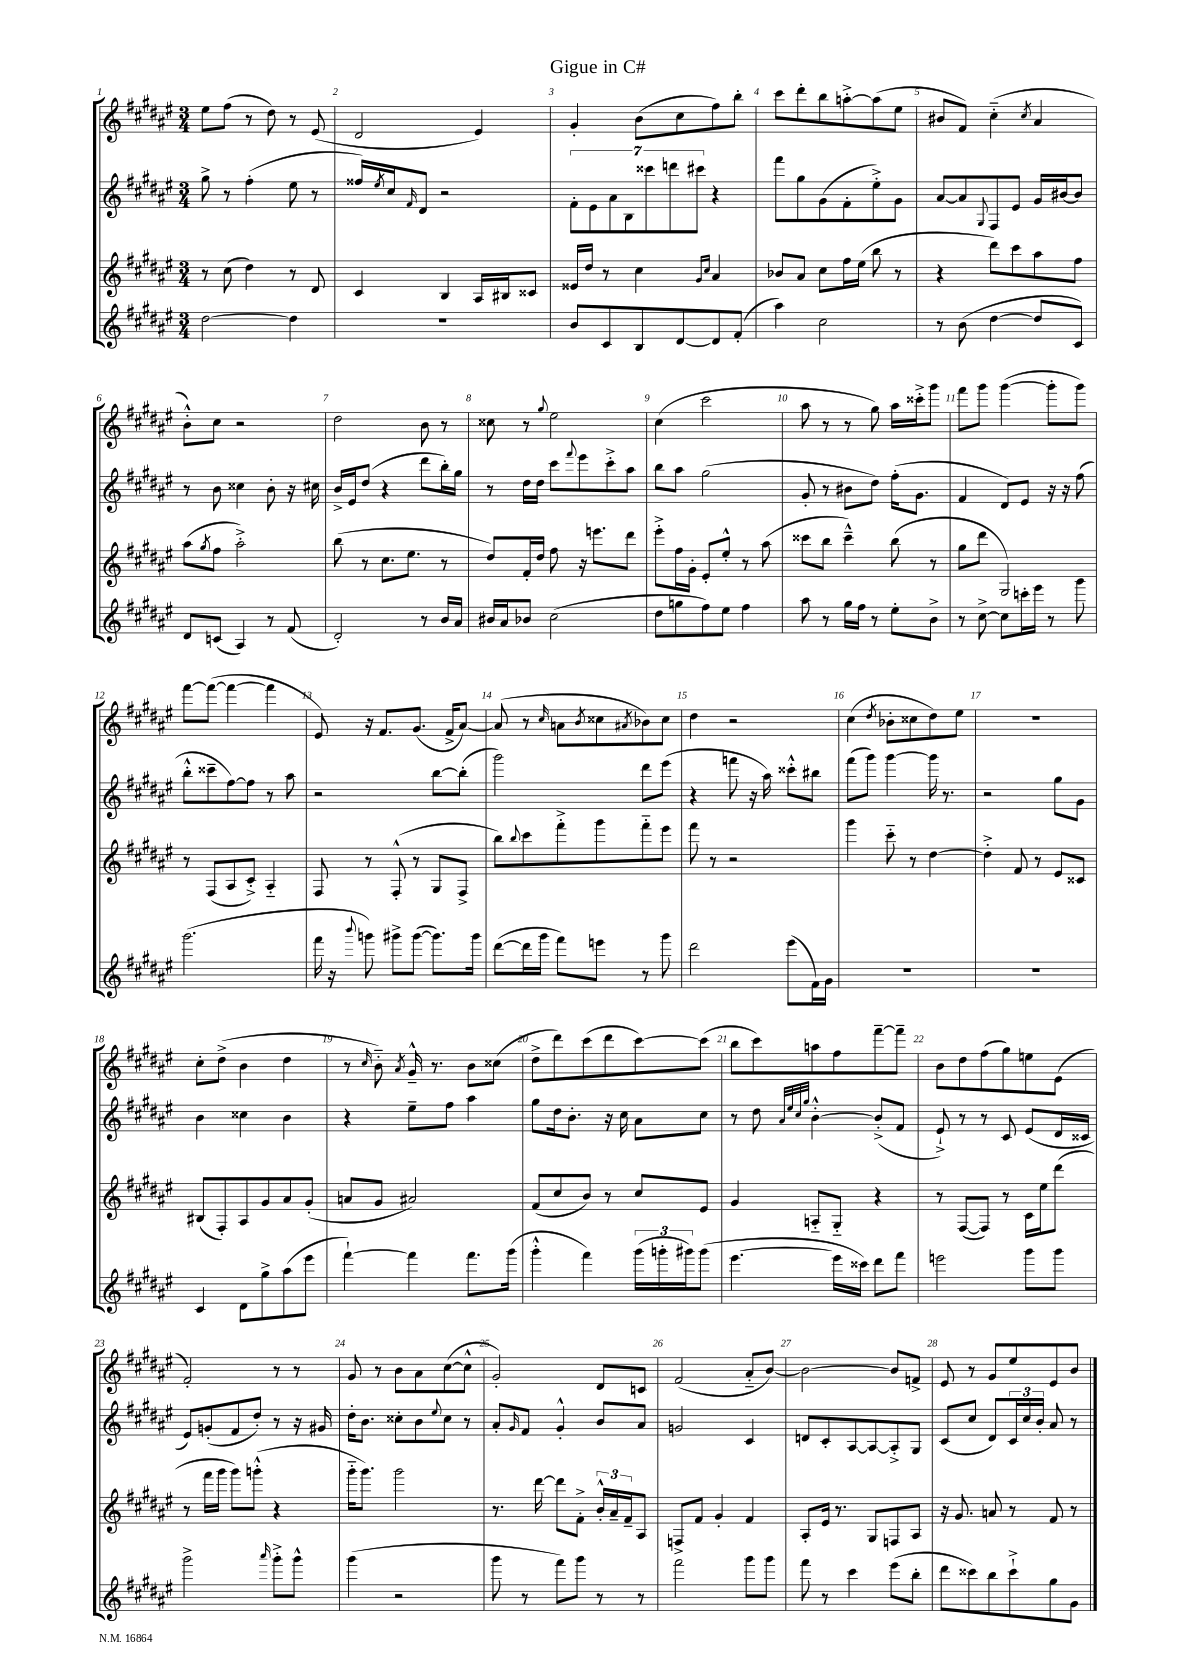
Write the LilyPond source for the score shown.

\header { title = "Gigue in C#" }
<<
\new StaffGroup <<
\new Staff = "s0" {
    \clef treble \key fis \major \numericTimeSignature \time 3/4
    eis''8 fis''8( r8 dis''8) r8 eis'8( |
    dis'2 eis'4) |
    gis'4-. b'8( cis''8 fis''8) b''8-. |
    cis'''8 dis'''8-. b''8 a''8~-.-> a''8( eis''8 |
    bis'8 fis'8) cis''4-_( \acciaccatura { cis''8 } ais'4 |
    b'8-.-^) cis''8 r2 |
    dis''2 b'8 r8 |
    cisis''8 r8 \appoggiatura { gis''8 } eis''2 |
    cis''4( cis'''2 |
    ais''8 r8 r8 gis''8) ais''16 cisis'''16-.-> gis'''8 |
    fis'''8 gis'''8 gis'''4~( gis'''8-. gis'''8) |
    fis'''8~ fis'''8~( fis'''4~ fis'''4 |
    eis'8) r16 fis'8. gis'8.( fis'16-> ais'8~) |
    ais'8( r8 \grace { cis''16 } a'8 \acciaccatura { b'8 } cisis''8 \acciaccatura { ais'8 } bes'8) cisis''8 |
    dis''4 r2 |
    cis''4( \acciaccatura { dis''8 } bes'8-. cisis''8 dis''8) eis''8 |
    R2. |
    cis''8-. dis''8->( b'4 dis''4 |
    r8 \grace { cis''16 } b'8-_) \acciaccatura { ais'8 } gis'16---^ r8. b'8 cisis''8( |
    dis''8-> dis'''8) cis'''8( dis'''8 cis'''8~) cis'''8( |
    b''8 cis'''8) a''8 fis''8 fis'''8~-- fis'''8-- |
    b'8 dis''8 fis''8( gis''8) e''8 eis'8( |
    fis'2-.) r8 r8 |
    gis'8 r8 b'8 ais'8 cis''8~( cis''8-^ |
    gis'2-.) dis'8 c'8 |
    fis'2( ais'8-_ b'8~) |
    b'2~ b'8 f'8-> |
    eis'8 r8 gis'8 eis''8 eis'8 b'8 \bar "|." |
}
\new Staff = "s1" {
    \clef treble \key fis \major \numericTimeSignature \time 3/4
    gis''8-> r8 fis''4-.( eis''8 r8 |
    fisis''16) \acciaccatura { eis''8 } cis''16 \grace { fis'16 } dis'8 r2 |
    \tuplet 7/4 { fis'8-. eis'8 ais'8 b8 cisis'''8 d'''8 cis'''8 } r4 |
    fis'''8 gis''8 gis'8( fis'8-. eis''8-.->) gis'8 |
    ais'8~ ais'8 \appoggiatura { gis8 } fis8 eis'8 gis'16 bis'16~ bis'8 |
    r8 b'8 cisis''4 b'8-. r16 cis''16 |
    b'16-> eis'16 dis''8( r4 dis'''8 b''16-.) gis''16 |
    r8 dis''16 dis''16 cis'''8 \appoggiatura { fis'''8 } eis'''8 cis'''8-.-> ais''8 |
    b''8 ais''8 gis''2( |
    gis'8-. r8 bis'8 dis''8) fis''16-.( gis'8. |
    fis'4 dis'8) eis'8 r16 r16 fis''8( |
    b''8-.-^ cisis'''8-- fis''8~) fis''8 r8 ais''8 |
    r2 b''8~ b''8-.( |
    gis'''2) dis'''8 eis'''8( |
    r4 f'''8 r16 ais''16) cisis'''8-.-^ bis''8 |
    fis'''8( gis'''8) gis'''4~ gis'''16 r8. |
    r2 gis''8 gis'8 |
    b'4 cisis''4 b'4 |
    r4 eis''8-- fis''8 ais''4 |
    gis''8 dis''16 b'8.-. r16 cis''16 ais'8 cis''8 |
    r8 dis''8 \grace { ais'32 eis''32 cis''32 gis''32 } b'4~-.-^ b'8-.->( fis'8 |
    eis'8-!->) r8 r8 cis'8 eis'8( dis'16 cisis'16 |
    eis'8) g'8-.( fis'8 dis''8-.) r8 r16 gis'16 |
    dis''16-. b'8. cisis''8-. b'8 \appoggiatura { eis''8 } cisis''8 r8 |
    ais'8-. \grace { gis'16 } fis'8 gis'4-.-^ b'8 ais'8 |
    g'2 cis'4 |
    d'8 cis'8-. ais8~ ais8~ ais8-.-> gis8 |
    cis'8( cis''8 dis'8) \tuplet 3/2 { cis'16 cis''16 b'16-. } ais'8 r8 \bar "|." |
}
\new Staff = "s2" {
    \clef treble \key fis \major \numericTimeSignature \time 3/4
    r8 cis''8( dis''4) r8 dis'8 |
    cis'4 b4 ais16 bis16 cisis'8 |
    eisis'16 dis''16 r8 cis''4 \grace { gis'16 cis''16 } ais'4 |
    bes'8 ais'8 cis''8 fis''16 eis''16( b''8 r8 |
    r4 dis'''8) cis'''8 ais''8 fis''8 |
    ais''8( \acciaccatura { gis''8 } fis''8 ais''2-.->) |
    b''8( r8 cis''8. eis''8. r8 |
    dis''8) fis'16-. dis''16 fis''8 r16 e'''8. dis'''8 |
    eis'''8-.-> fis''16 gis'16-. eis'8-. eis''8-.-^ r8 ais''8( |
    cisis'''8 b''8 cisis'''4---^) b''8( r8 |
    gis''8 dis'''8 gis2) |
    r8 fis8( ais8 cis'8-.->) ais4-_ |
    fis8 r8 fis8-.-^( r8 gis8 fis8-> |
    b''8) \appoggiatura { b''8 } cis'''8 fis'''8-.-> gis'''8 fis'''8-_ eis'''8 |
    fis'''8 r8 r2 |
    gis'''4 cis'''8-_ r8 dis''4~ |
    dis''4-.-> fis'8 r8 eis'8 cisis'8 |
    bis8( fis8-.) ais8 gis'8 ais'8 gis'8-.( |
    a'8 gis'8 ais'2) |
    fis'8( cis''8 b'8) r8 cis''8 eis'8 |
    gis'4 a8-_ gis8-_ r4 |
    r8 fis8~( fis8) r8 cis'16 eis''16 dis'''8( |
    r8 fis'''16 gis'''16 gis'''8) g'''8-.-^( r4 |
    gis'''16-_ gis'''8.) gis'''2 |
    r8. dis'''16~ dis'''8 fis'8-.-> \tuplet 3/2 { b'16-.-^ ais'16-- fis'16-- } ais8 |
    f8-> fis'8 gis'4-. fis'4 |
    ais8-. eis'16 r8. gis8 f8 ais8 |
    r16 gis'8. a'8 r8 fis'8 r8 \bar "|." |
}
\new Staff = "s3" {
    \clef treble \key fis \major \numericTimeSignature \time 3/4
    dis''2~ dis''4 |
    R2. |
    b'8 cis'8 b8 dis'8~ dis'8 fis'8-.( |
    ais''4) cis''2 |
    r8 b'8( dis''4~ dis''8 cis'8) |
    dis'8 c'8( ais4) r8 fis'8( |
    dis'2-.) r8 b'16 ais'16 |
    bis'16 ais'16 bes'8 cis''2( |
    dis''8 g''8 fis''8) eis''8 fis''4 |
    ais''8 r8 gis''16 fis''16 r8 eis''8-. b'8-> |
    r8 cis''8~-> cis''8 c'''16-. eis'''16 r8 gis'''8 |
    gis'''2.( |
    fis'''16 r16 \appoggiatura { b'''8 } g'''8) gis'''8-> gis'''8~( gis'''8.) gis'''16 |
    dis'''8~( dis'''16 gis'''16 fis'''8) e'''8 r8 gis'''8 |
    dis'''2 eis'''8( fis'16) gis'16 |
    R2. |
    R2. |
    cis'4 dis'8 gis''8-> ais''8( eis'''8 |
    fis'''4~-!) fis'''4 fis'''8. gis'''16( |
    gis'''4-.-^ fis'''4) \tuplet 3/2 { gis'''16( g'''16-. gis'''16) } gis'''8( |
    eis'''4.~ eis'''16 cisis'''16) dis'''8 fis'''8 |
    e'''2 gis'''8 gis'''8 |
    gis'''2-> \grace { ais'''16 } gis'''8-.-> gis'''8-^ |
    gis'''4( r2 |
    gis'''8 r8 fis'''8) gis'''8 r8 r8 |
    fis'''2 gis'''8 gis'''8 |
    fis'''8 r8 cis'''4 eis'''8( b''8-. |
    dis'''8 cisis'''8) b''8 cisis'''8-!-> gis''8 gis'8 \bar "|." |
}
>>
>>
\layout { \context { \Score \override BarNumber.break-visibility = ##(#f #t #t) barNumberVisibility = #all-bar-numbers-visible } }
